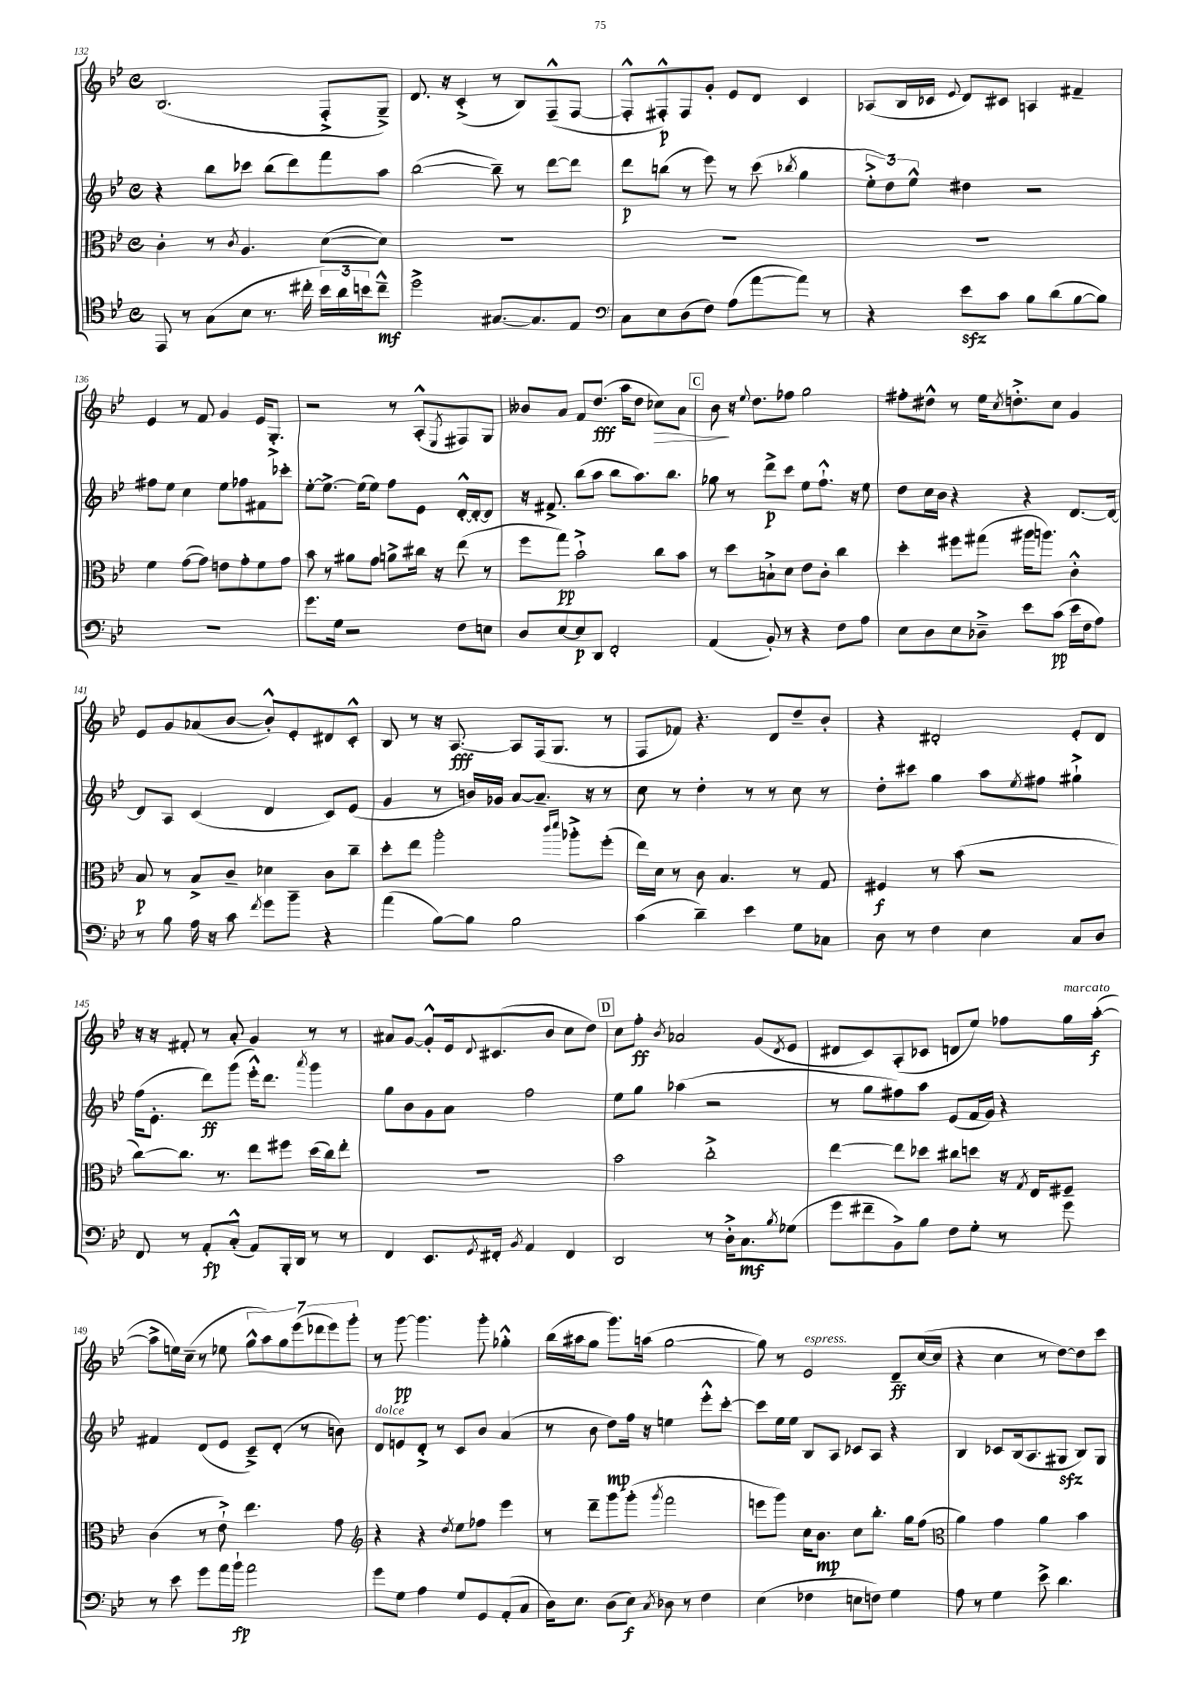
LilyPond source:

<<
\new StaffGroup <<
\new Staff = "s0" {
    \clef treble \key bes \major \defaultTimeSignature \time 4/4
    bes2.( f8-.-> g8--->) |
    d'8. r16 c'4-.->( r8 bes8) f8---^( f8~ |
    f8-.-^ fis8-.-^\p) fis8 g'8-. ees'8 d'8 c'4 |
    aes8( bes16 ces'16 \appoggiatura { ees'8 } d'8) cis'8 a4 fis'4-- |
    ees'4 r8 f'8 g'4 ees'16 g8.-.-> |
    r2 r8 a8-.-^( \acciaccatura { ees8 } fis8) g8 |
    beses'8 a'8 f'8 d''8.\fff( a''16 d''8 ces''8\>) a'8 |
    \mark \markup { \box "C" } bes'8\! r16 \appoggiatura { ees''8 } d''8. fes''8 g''2 |
    fis''8-. dis''8-^ r8 ees''16 \acciaccatura { c''8 } d''8.-.-> c''8 g'4 |
    ees'8 g'8 aes'8( bes'8~ bes'8-.-^) ees'8-. dis'8 c'8-.-^ |
    bes8 r8 r16 a8.~\fff a8 f16( g8. r8 |
    f8 fes'8) r4. d'8 d''8-- bes'8-. |
    r4 dis'2-. ees'8-. dis'8 |
    r16 r16 fis'8-. r8 a'8-. g'4 r8 r8 |
    ais'8 g'8~ g'8-.-^ ees'16 \appoggiatura { d'8 } cis'8.( bes'8 c''8 d''8) |
    \mark \markup { \box "D" } c''8 f''8-.\ff \acciaccatura { bes'8 } aes'2 g'8( \acciaccatura { d'8 } ees'8 |
    dis'8 c'8) a8-.( ces'8 d'8 ees''8) fes''8 g''16^\markup { \italic "marcato" } a''16~-.\f( |
    a''8-> e''16) c''16--( r8 ees''8 \tuplet 7/4 { g''8-^ a''8) g''8 ees'''8( des'''8 ees'''8) g'''8-. } |
    r8 g'''8~\pp g'''4. g'''8-. ges''4-.-^ |
    bes''16( ais''16 g''8 g'''8.) a''16( g''2~ |
    g''8) r8 ees'2^\markup { \italic "espress." } d'8--\ff c''16~( c''16 |
    r4 c''4 r8 d''8~) d''8 c'''8 \bar "|." |
}
\new Staff = "s1" {
    \clef treble \key bes \major \defaultTimeSignature \time 4/4
    r4 bes''8 ces'''8 bes''8( d'''8) f'''8 a''8 |
    bes''2~( bes''8--) r8 d'''8~ d'''8 |
    d'''8\p b''8( r8 ees'''8) r8 c'''8( \acciaccatura { bes''8 } g''4 |
    \tuplet 3/2 { ees''8-.-> d''8) ees''8-^ } dis''4 r2 |
    fis''8 ees''8 c''4 ees''8 fes''8 fis'8 ces'''8-. |
    ees''8~-. ees''8.~-> ees''16( ees''8) f''8 ees'8 d'16~-.-^ d'16~-. d'8 |
    r16 fis'8.-> bes''8( a''8 bes''8 a''8.) bes''8. |
    \mark \markup { \box "C" } ges''8 r8 d'''8->\p c'''8 ees''8 f''8.-!-^ r16 ees''8 |
    d''8 c''16 bes'16 r4 r4 d'8.~ d'16~ |
    d'8 a8 c'4( d'4 c'8) ees'8( |
    g'4 r8 b'16) ges'16 a'8~ a'8.-- r16 r8 |
    c''8 r8 d''4-. r8 r8 c''8 r8 |
    d''8-. cis'''8 g''4 a''8 \acciaccatura { ees''8 } fis''8 gis''4-!-> |
    f''16( ees'8.-. d'''8\ff) g'''8( ees'''16-.-^) d'''8. \acciaccatura { a'''8 } g'''4 |
    g''8 bes'8 g'8 a'8 f''2 |
    \mark \markup { \box "D" } ees''8 g''8 aes''4( r2 |
    r8 g''8 fis''8) a''8 ees'8( f'16 g'16) r4 |
    fis'4 d'8( ees'8 c'8--->) d'8-.( r8 b'8) |
    d'8^\markup { \italic "dolce" } e'8 d'8-.-> r8 c'8 bes'8 a'4( |
    r8 bes'8 d''8\mp) f''16 r16 e''4 ees'''8-.-^ c'''8~-. |
    c'''8 ees''16 ees''16 bes8 a8 ces'8 a8 r4 |
    bes4 ces'8 bes16( a8. gis8\sfz bes8) gis8 \bar "|." |
}
\new Staff = "s2" {
    \clef alto \key bes \major \defaultTimeSignature \time 4/4
    c'4-. r8 \acciaccatura { c'8 } a4. d'8~( d'8) |
    R1 |
    R1 |
    R1 |
    f'4 g'8~( g'8) e'8 g'8-. f'8 g'8 |
    bes'8 r8 ais'8 g'8 a'8-> cis''16 r16 ees''8( r8 |
    f''8 g''8\pp) bes'2-!-> c''8 bes'8 |
    \mark \markup { \box "C" } r8 d''8 b8-!-> d'8 ees'8 c'8-. c''4 |
    d''4-. fis''8 gis''8( ais''16 a''8.) c'4-.-^ |
    bes8\p r8 bes8-> c'8-- des'4 c'8 c''8-- |
    d''8-. ees''8 a''2-. \grace { c'''16 d'''16 } aes''8-.-> f''8-.( |
    ees''16) d'16 r8 c'8 bes4. r8 g8 |
    fis4\f r8 bes'8( r2 |
    c''8~) c''8. r8. ees''8 fis''8 d''16( c''16) ees''8-. |
    R1 |
    \mark \markup { \box "D" } bes'2 c''2-.-> |
    ees''4~ ees''8 des''8 cis''8 d''8 r16 \acciaccatura { g8 } ees16 fis8-- |
    c'4( r8 ees'8-!->) ees''4. g'8 |
    \clef treble r4 r4 \acciaccatura { d''8 } ees''8 fes''8 ees'''4 |
    r8 d'''8-- g'''8 g'''8-.( \acciaccatura { g'''8 } f'''2 |
    e'''8 g'''8) c''16 bes'8.\mp c''8 bes''8.-. g''16 f''8( |
    \clef alto a'4) g'4 a'4 bes'4 \bar "|." |
}
\new Staff = "s3" {
    \clef tenor \key bes \major \defaultTimeSignature \time 4/4
    ees,8 r8 g8( bes8 r8. cis''16-. \tuplet 3/2 { bes'16) a'16 b'16 } cis''8---^\mf |
    d''2-> gis8.~ gis8. ees8 |
    \clef bass c8 ees8 d8( f8) a8( a'8~ a'8) r8 |
    r4 ees'8\sfz c'8 bes8 d'8( bes8~ bes8) |
    R1 |
    g'8. g16 r2 f8 e8 |
    d8 ees8~ ees8\p d,8 f,2-. |
    \mark \markup { \box "C" } a,4( bes,8-.) r8 r4 f8 a8 |
    ees8 d8 ees8 des8---> ees'8 c'8\pp( ees'16 f16 a8) |
    r8 bes8 a16 r16 c'8 \acciaccatura { f'8 } g'8 bes'8-- r4 |
    a'4( bes8~) bes8 bes2 |
    c'4( d'4--) ees'4 g8 ces8 |
    d8 r8 f4 ees4 c8 d8 |
    f,8 r8 a,8-.\fp c8-.-^( a,8) bes,,16-. d,16 r8 r8 |
    f,4 ees,8. \acciaccatura { g,8 } fis,16-. \acciaccatura { bes,8 } a,4 fis,4 |
    \mark \markup { \box "D" } d,2 r8 d16-.-> c8.\mf \acciaccatura { bes8 } ges8( |
    g'8 fis'8-- bes,8->) bes8 f8 g8-. r8 g'8 |
    r8 ees'8 g'8 a'16 bes'16-!\fp a'2 |
    g'8 g8 a4 g8 g,8 a,8-.( c8 |
    d16) ees8. d8( ees8\f) \acciaccatura { c8 } des8 r8 f4 |
    ees4( fes4 e8 f8) g4 |
    a8 r8 g4 ees'8-> d'4. \bar "|." |
}
>>
>>
\layout { \context { \Score currentBarNumber = #132 } }
